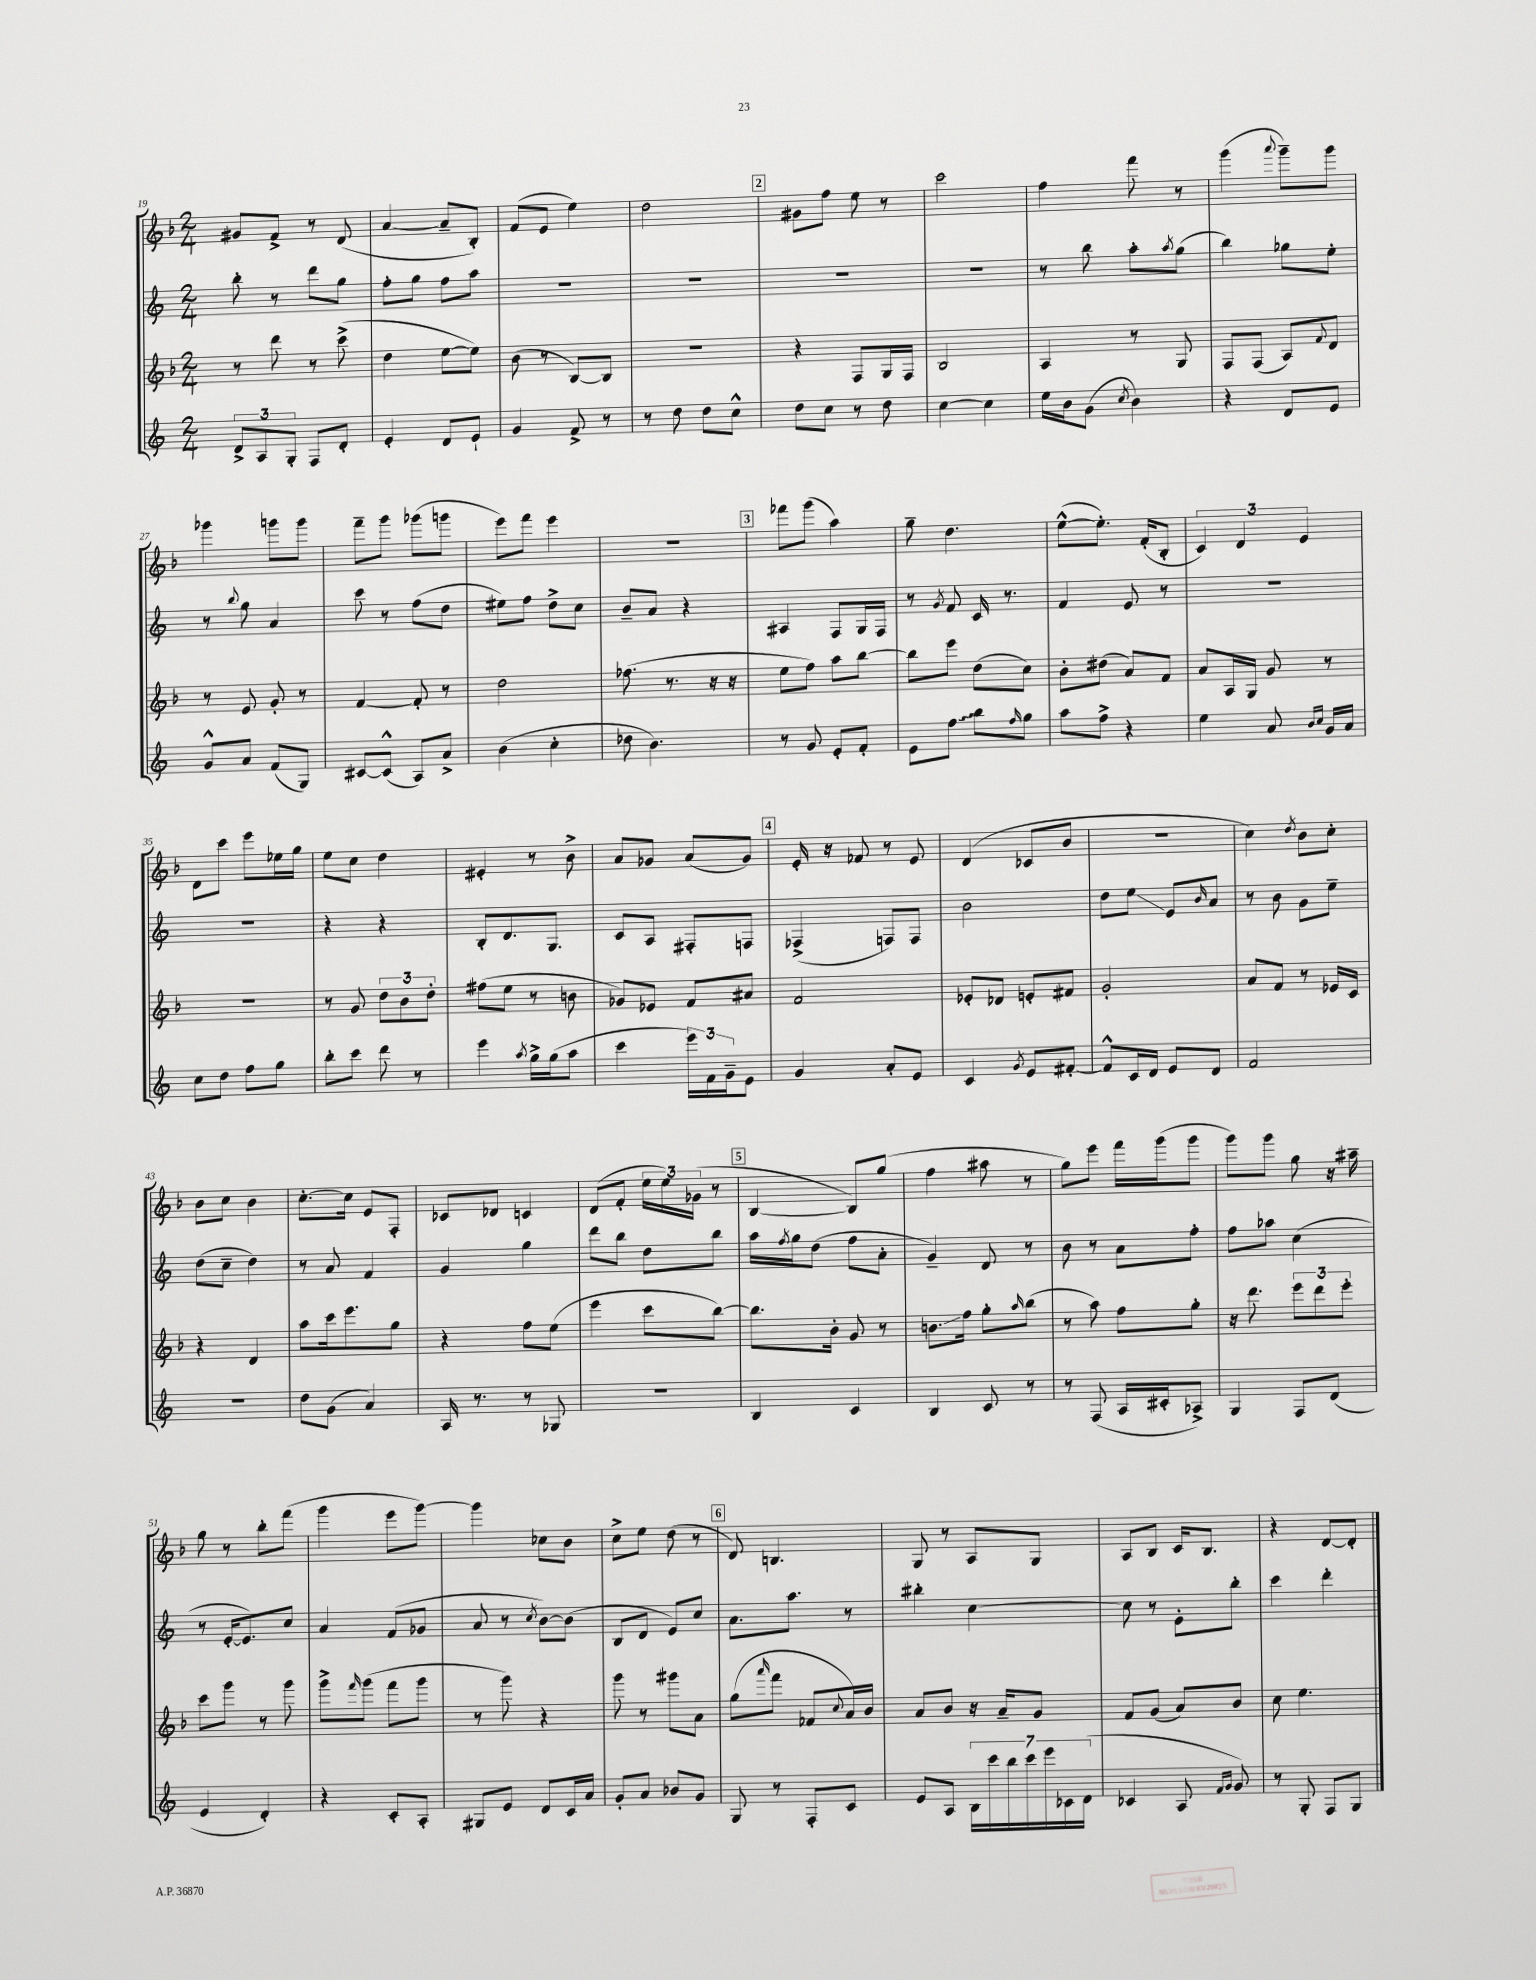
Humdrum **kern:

**kern	**kern	**kern	**kern
*staff4	*staff3	*staff2	*staff1
*clefG2	*clefG2	*clefG2	*clefG2
*k[]	*k[b-]	*k[]	*k[b-]
*M2/4	*M2/4	*M2/4	*M2/4
12d^	8r	8bb'	8g#
12A	.	.	.
.	8ddd	8r	8f^
12G'	.	.	.
8F	8r	8ddd	8r
8d'	(8ccc^	8gg	(8d
=	=	=	=
4e'	4dd	8ff'	[4a
.	.	8gg	.
8d	[8ee	8ff	8a~]
8e`	8ee])	8aa	8B-')
=	=	=	=
4g	(8b-	2r	(8f
.	8r	.	8e
8f^	[8B-)	.	4ee)
8r	8B-]	.	.
=	=	=	=
8r	2r	2r	2dd
8dd	.	.	.
8dd	.	.	.
8cc^^	.	.	.
=	=	=	=
8dd	4r	2r	8g#
8cc	.	.	8ff
8r	8F	.	8ee
8dd	16G	.	8r
.	16F	.	.
=	=	=	=
[4cc	2B-	2r	2ccc
4cc]	.	.	.
=	=	=	=
16ee	4A	8r	4ff
16b	.	.	.
(8g	.	8bb	.
8qcc	.	.	.
4b)	8r	8aa'	8fff
.	.	8qaa	.
.	8G	(8gg	8r
=	=	=	=
4r	8F	4bb)	(4ggg
.	(8F	.	.
.	.	.	8qqaaa
8d	8A)	8gg-	8ggg~)
.	8qqf	.	.
8e	8d	8ee'	8ggg
=	=	=	=
8g^^	8r	8r	4ggg-
.	.	8qqbb	.
8a	8e	8gg	.
(8f	8g'	4a	8ggg
8G)	8r	.	8ggg
=	=	=	=
[8c#	[4f	8ccc	8fff~
(8c#^^]	.	8r	8ggg
8A)	8f']	(8ff	(8ggg-
8a^	8r	8dd	8ggg
=	=	=	=
(4b	2dd	8ee#)	8eee)
.	.	8ff	8fff
4cc'	.	8dd^	4eee
.	.	8cc	.
=	=	=	=
8dd-	(8.ff-	8b~	2r
4.b)	.	8a	.
.	8.r	.	.
.	.	4r	.
.	16r	.	.
.	16r	.	.
=	=	=	=
8r	8ee	4A#	8fff-
8g	8ff)	.	(8ggg
8e'	8aa	8F	4aa)
8f'	[8bb-	16G	.
.	.	16F	.
=	=	=	=
8e	8bb-]	8r	8gg~
.	.	8qg	.
8ff	8eee	8f	4.dd
8bb	(8dd	16c	.
.	.	8.r	.
16qqff	.	.	.
8gg	8cc)	.	.
=	=	=	=
8aa	8b-'	4f	([8ee^^
8ff^	(8dd#	.	8.ee'])
4r	8a)	8e	.
.	.	.	(16f'
.	8f	8r	8B-'
=	=	=	=
4ee	8a	2r	6c)
.	16A	.	.
.	.	.	6d
.	16G	.	.
8a	8g	.	.
.	.	.	6e
16qqb	.	.	.
16qqcc	.	.	.
16g	8r	.	.
16a	.	.	.
=	=	=	=
8cc	2r	2r	8d
8dd	.	.	8ccc
8ff	.	.	8eee
8gg	.	.	16ee-
.	.	.	16gg
=	=	=	=
8bb'	8r	4r	8ee
8ccc	8g	.	8cc
8ddd	12dd	4r	4dd
.	12b-	.	.
8r	.	.	.
.	12dd'	.	.
=	=	=	=
4eee	(8ff#	8B'	4e#'
.	8ee	8.d	.
8qaa	.	.	.
16gg^	8r	.	8r
(16gg	.	8.G	.
8aa	8b	.	8b-^
=	=	=	=
4ccc	8g-)	8c	8a
.	8e-	8A	8g-
24eee)	8f	8F#'	(8a
24f	.	.	.
24g~	.	.	.
8e	8a#	8F	8g-)
=	=	=	=
4g	2f	(4F-^	16e'
.	.	.	16r
.	.	.	8f-
8a'	.	8F)	8r
8e	.	8F	8e
=	=	=	=
4c	8e-'	2b	(4d
.	8d-	.	.
8qg	.	.	.
8e	8e'	.	8c-
[8f#'	8f#	.	8b-
=	=	=	=
8f#^^]	2g'	8dd	2r
16c	.	8ee	.
16d	.	.	.
8e	.	8e	.
.	.	16qqb	.
8d	.	8a	.
=	=	=	=
2f	8a	8r	4cc)
.	8f	8b	.
.	.	.	8qdd
.	8r	8g	8b-
.	16e-	8ee~	8cc'
.	16c	.	.
=	=	=	=
2r	4r	(8dd	8b-
.	.	8cc~	8cc
.	4d	4dd)	4b-
=	=	=	=
8dd	8aa	8r	[8.cc'
(8g	16ccc	8a	.
.	8.eee	.	16cc]
4a)	.	4f	8e
.	8gg	.	8F'
=	=	=	=
16A	4r	4g	8c-
8.r	.	.	.
.	.	.	8d-
8r	8ff	4gg	4c
8G-	(8ee	.	.
=	=	=	=
2r	4eee	8ddd	(8d
.	.	8bb	8f'
.	8ccc	8dd	24ee
.	.	.	24ee)
.	.	.	(24g-
.	[8bb-)	8bb	8r
=	=	=	=
4B	8.bb-]	16aa	[4B-
.	.	8qff	.
.	.	16gg	.
.	.	(8dd	.
.	16b-'	.	.
4c	8g	8ff	8B-])
.	8r	8a'	(8gg
=	=	=	=
4B	8.b	4g~)	4ff
.	16ff	.	.
8c	8gg'	8d	8aa#
.	16qqaa	.	.
8r	(8bb-	8r	8r
=	=	=	=
8r	8r	8b	8gg)
(8F	8aa)	8r	8eee
16A	8ff	8a	16fff
16c#'	.	.	(16ggg
8A-^)	8gg'	8ff'	8ggg
=	=	=	=
4G	16r	8ff	8ggg)
.	8.ddd	.	.
.	.	8aa-	8ggg
8F	12eee	(4cc	8gg
.	12ddd	.	.
(8d	.	.	16r
.	12eee'	.	.
.	.	.	16aa#~
=	=	=	=
4e	8ccc	8r	8gg
.	8ggg	[16e'	8r
.	.	8.e])	.
4d')	8r	.	8bb-'
.	8ggg	8cc	(8fff
=	=	=	=
4r	8ggg^	4a	4ggg
.	16qqfff	.	.
.	(8ggg	.	.
8c'	8fff	(8f	8eee
8A'	8ggg	8g-	[8ggg)
=	=	=	=
8G#	8r	8a	4ggg]
8e	8ggg)	8r	.
.	.	8qcc	.
8d	4r	[8b)	8cc-
16c	.	(8b]	8b-
16a	.	.	.
=	=	=	=
8g'	8ggg	8B	8cc^
8a	8r	8d	8ee
8b-	8ggg#	8e)	(8dd
8g	8a	8cc	8r
=	=	=	=
8G	(8gg	8.a	8d)
.	16qqaaa	.	.
8r	8fff	.	4.B
.	.	8.aa	.
8F'	8f-	.	.
.	8qqcc	.	.
8c	16a)	8r	.
.	16b-	.	.
=	=	=	=
8e	8a	4bb#'	8G
8A	8b-	.	8r
28B	16r	[4cc	8A
28ccc	.	.	.
.	16a~	.	.
28bb	.	.	.
28ccc	.	.	.
.	8g	.	8G
28eee	.	.	.
28c-	.	.	.
(28d	.	.	.
=	=	=	=
4c-	8f	8cc]	8A
.	(8g	8r	8B-
8A	8a)	8e'	16c
.	.	.	8.B-
16qqf	.	.	.
16qqg	.	.	.
8g)	8b-	8bb'	.
=	=	=	=
8r	8cc	4ccc	4r
8G'	4.ee	.	.
8F	.	4ddd'	[8d
8G	.	.	8d']
==	==	==	==
*-	*-	*-	*-
